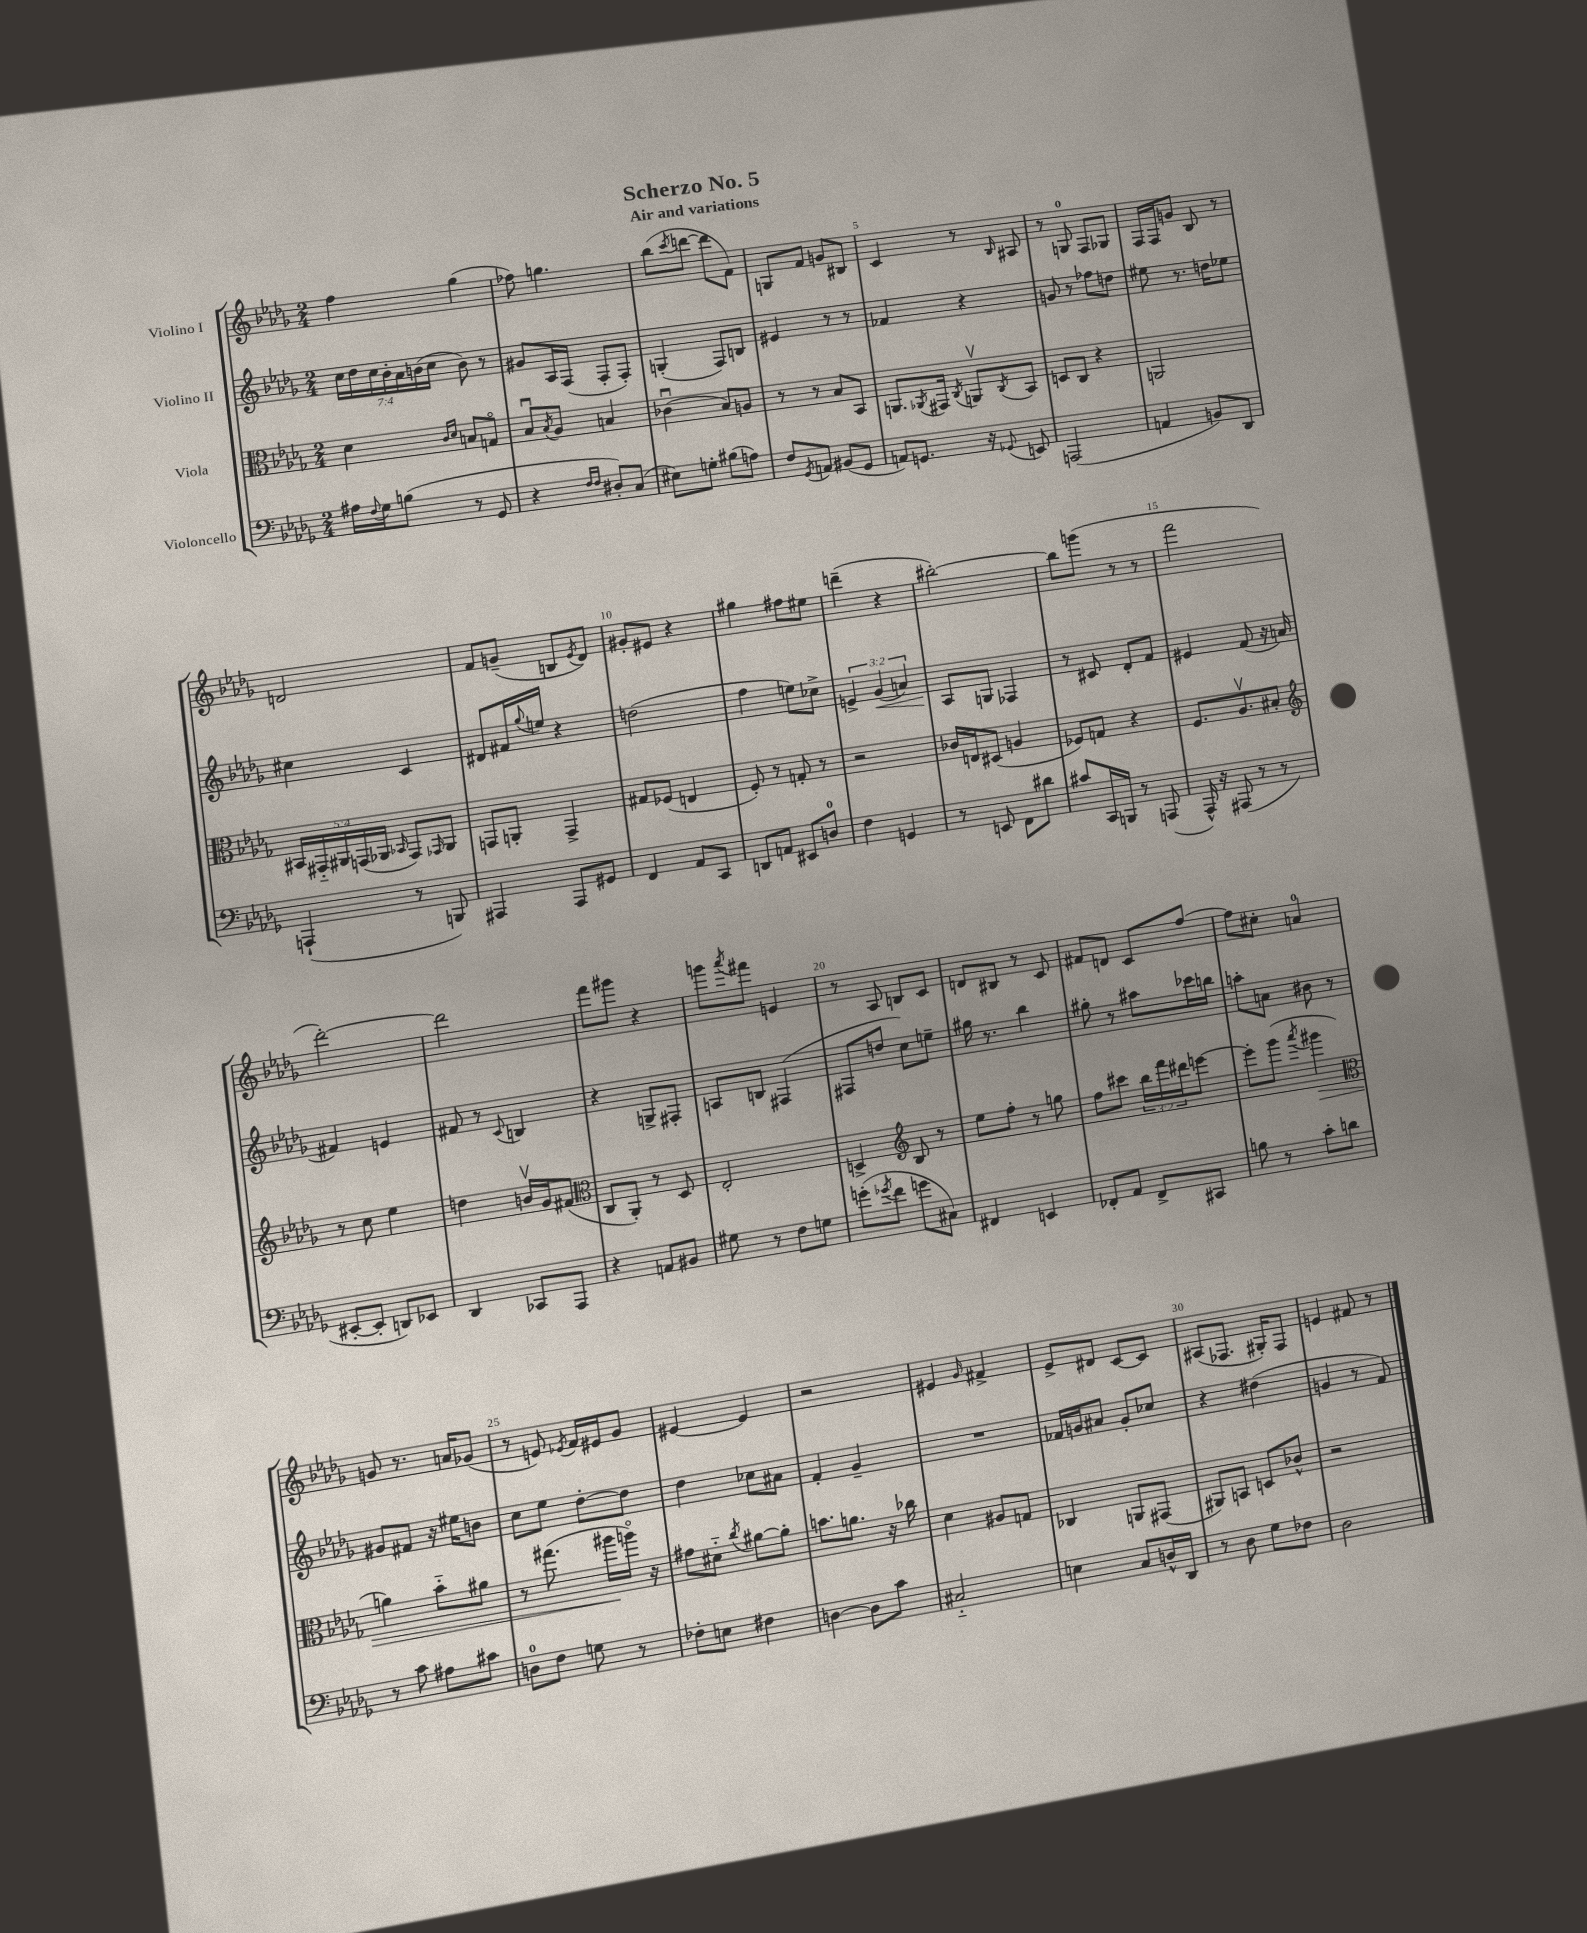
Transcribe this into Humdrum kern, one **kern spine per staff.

**kern	**kern	**kern	**kern
*staff4	*staff3	*staff2	*staff1
*clefF4	*clefC3	*clefG2	*clefG2
*k[b-e-a-d-g-]	*k[b-e-a-d-g-]	*k[b-e-a-d-g-]	*k[b-e-a-d-g-]
*M2/4	*M2/4	*M2/4	*M2/4
16A#	4d-	28cc	4ff
.	.	28dd-	.
8qqF	.	.	.
16G-	.	.	.
.	.	28cc	.
.	.	28b-'	.
(8B	.	.	.
.	.	28a-	.
.	.	(28b	.
.	.	28cc	.
.	16qqc	.	.
.	16qqd-	.	.
8r	8B	8b)	(4gg-
8GG-	8Go	8r	.
=	=	=	=
4r	8B-u	8g#	8ff-)
.	8qB-	.	.
.	8A-	16A-	4.gg
.	.	(16F	.
16qqF	.	.	.
16qqF	.	.	.
8D#')	4B	8F'	.
(8C	.	8F')	.
=	=	=	=
8E#)	(4c-u	(4G'	(8bb-
.	.	.	8qccc
8G'	.	.	[8ddd
(8B#	8B-)	8F)	8ddd]
8A)	8A	8B	8f)
=	=	=	=
8F	8r	4e#	8G
8qGG-	.	.	.
8AA	8r	.	8f
(8BB#	8B-	8r	8g
8GG-	8BB-	8r	8B#
=	=	=	=
8AA)	8.AA	4f-	4c
8.GG	.	.	.
.	8qAA-	.	.
.	16GG#	.	.
.	8qC	.	.
.	8AAv	4r	8r
16r	.	.	.
8qqGG-	8qC	.	16qqB-
8EE	8BB-	.	8A#
=	=	=	=
(2AAA	8D	8g	8r
.	8C	8r	8G
.	4r	8ff-	8F
.	.	8dd	8G-
=	=	=	=
4AA	2AA	8ee#	16F
.	.	.	16F
.	.	8.r	8g
8BB)	.	.	8B-
.	.	16dd	.
8DD-	.	8ee-	8r
=	=	=	=
(4AAA`	20BB#	4cc#	2d
.	20GG#'~	.	.
.	20AA#	.	.
.	(20GG	.	.
.	20AA-	.	.
.	16qqBB-	.	.
8r	8GG)	4c	.
.	16qqGG-	.	.
8BBB)	8AA-	.	.
=	=	=	=
4AAA#	8GG	8d#	8f
.	8AA'	16f#	(8g~
.	.	8qqgg-	.
.	.	16ee	.
8AAA#	4GG^	4r	8B
.	.	.	8qe-
8GG#	.	.	8d-)
=	=	=	=
4FF	8G#	(2dd	8g#'
.	(8F-	.	8e#
8AA-	4E	.	4r
8CC	.	.	.
=	=	=	=
8DD	8F')	4ff	4gg#
8AA	8r	.	.
8EE#	8G'	8ee)	8ff#
8D	8r	8cc-^	8ee#
=	=	=	=
4F	2r	6e^	(4ddd~
.	.	(6g-	.
4GG	.	.	4r
.	.	6a)	.
=	=	=	=
8r	16c-	8A-	[2bb#')
.	16E	.	.
8EE	(8D#	8G	.
8FF	4A	4F-	.
8d#	.	.	.
=	=	=	=
8c#	8F-)	8r	8bb#]
16CC	8G	8c#	(8ggg
16BBB	.	.	.
8r	4r	8d-'	8r
(8AAA	.	8f	8r
=	=	=	=
16AAA-^^)	8.F	4e#	2fff
16r	.	.	.
(8AAA#	.	.	.
.	8.A-v	.	.
8r	.	(8f	.
8r	8B#'	16r	.
.	.	16a	.
=	=	=	=
*	*clefG2	*	*
[8EE#'	8r	4f#)	[2ddd-')
8EE#']	8cc	.	.
8DD)	4ee-	4e	.
8EE-	.	.	.
=	=	=	=
4DD-	4dd	8f#	2ddd-]
.	.	8r	.
.	.	8qqc	.
8CC-	16bv	4B	.
.	16g-	.	.
8AAA-	(8f#	.	.
=	=	=	=
*	*clefC3	*	*
4r	8C	4r	8fff
.	8AA-')	.	8ggg#
8AA	8r	8G^	4r
8BB#	8D-	8F#'	.
=	=	=	=
8G#	2E-'	8A	8ggg
.	.	.	8qaaa-
8r	.	8B	8fff#
8F	.	(4F#	4e
8G	.	.	.
=	=	=	=
(8g'	4D^	8F#	8r
8qg-	.	.	.
8f	.	8dd	8A-
*	*clefG2	*	*
8g	8B-	8cc)	8B
8C#)	8r	8ee~	8c
=	=	=	=
4FF#	8ee-	16gg#	8d
.	.	8.r	.
.	8ff'	.	8B#
4EE	8r	4bb-	8r
.	8gg	.	8c
=	=	=	=
8FF-'	8ff	8gg#'	8f#
8AA-	8ccc#	8r	8d
8FF-^	24bb-	8aa#	8c
.	24fff	.	.
.	24ddd#	.	.
8CC#	[8eee	16ccc-	[8ff
.	.	16bb	.
=	=	=	=
8B	8eee']	8aa'	8ff]
8r	(8ggg-	8a	8cc#'
.	8qaaa-	.	.
8c'	4ggg#	8b#	4a
8d	.	8r	.
=	=	=	=
*	*clefC3	*	*
8r	4a)	8g#	8g
8c	.	8f#	8.r
8A#	8b-'~	16r	.
.	.	16ee#	16a
8c#	8a#	8b	(8g-
=	=	=	=
8D	8r	8cc	8r
8F	(8.gg#	8ee-	8e)
.	.	.	8qe-
8G	.	[8dd-'	16f
.	16aa#	.	16e#
8r	16aao)	8dd-]	8g-
.	16r	.	.
=	=	=	=
8F-'	8g#	4dd-	[4e#
8E	8d#'~	.	.
.	8qcc	.	.
4F#	[8a#	8cc-	4e#]
.	8a#']	8a#	.
=	=	=	=
[4D	8.b	4f'	2r
.	8.a	.	.
8D]	.	4g-~	.
8c	16r	.	.
.	16cc-	.	.
=	=	=	=
2C#'~	4d-	2r	4e#
.	.	.	16qqg-
.	8A#	.	4f#^
.	8G	.	.
=	=	=	=
4E	4C-	16f-	8e-^
.	.	16g	.
.	.	8a#	8d#
8C	8AA	8g'	[8c
16D^^	(8GG#	8cc-	8c]
16DD-	.	.	.
=	=	=	=
8r	8AA#)	4r	(8A#
8D-	8BB	.	8.F-
8G-	8D	(4dd#	.
.	.	.	16G#')
8F-	8c-^^	.	8F-
=	=	=	=
2D-	2r	4g	4e
.	.	8r	8f#
.	.	8f)	8r
==	==	==	==
*-	*-	*-	*-
